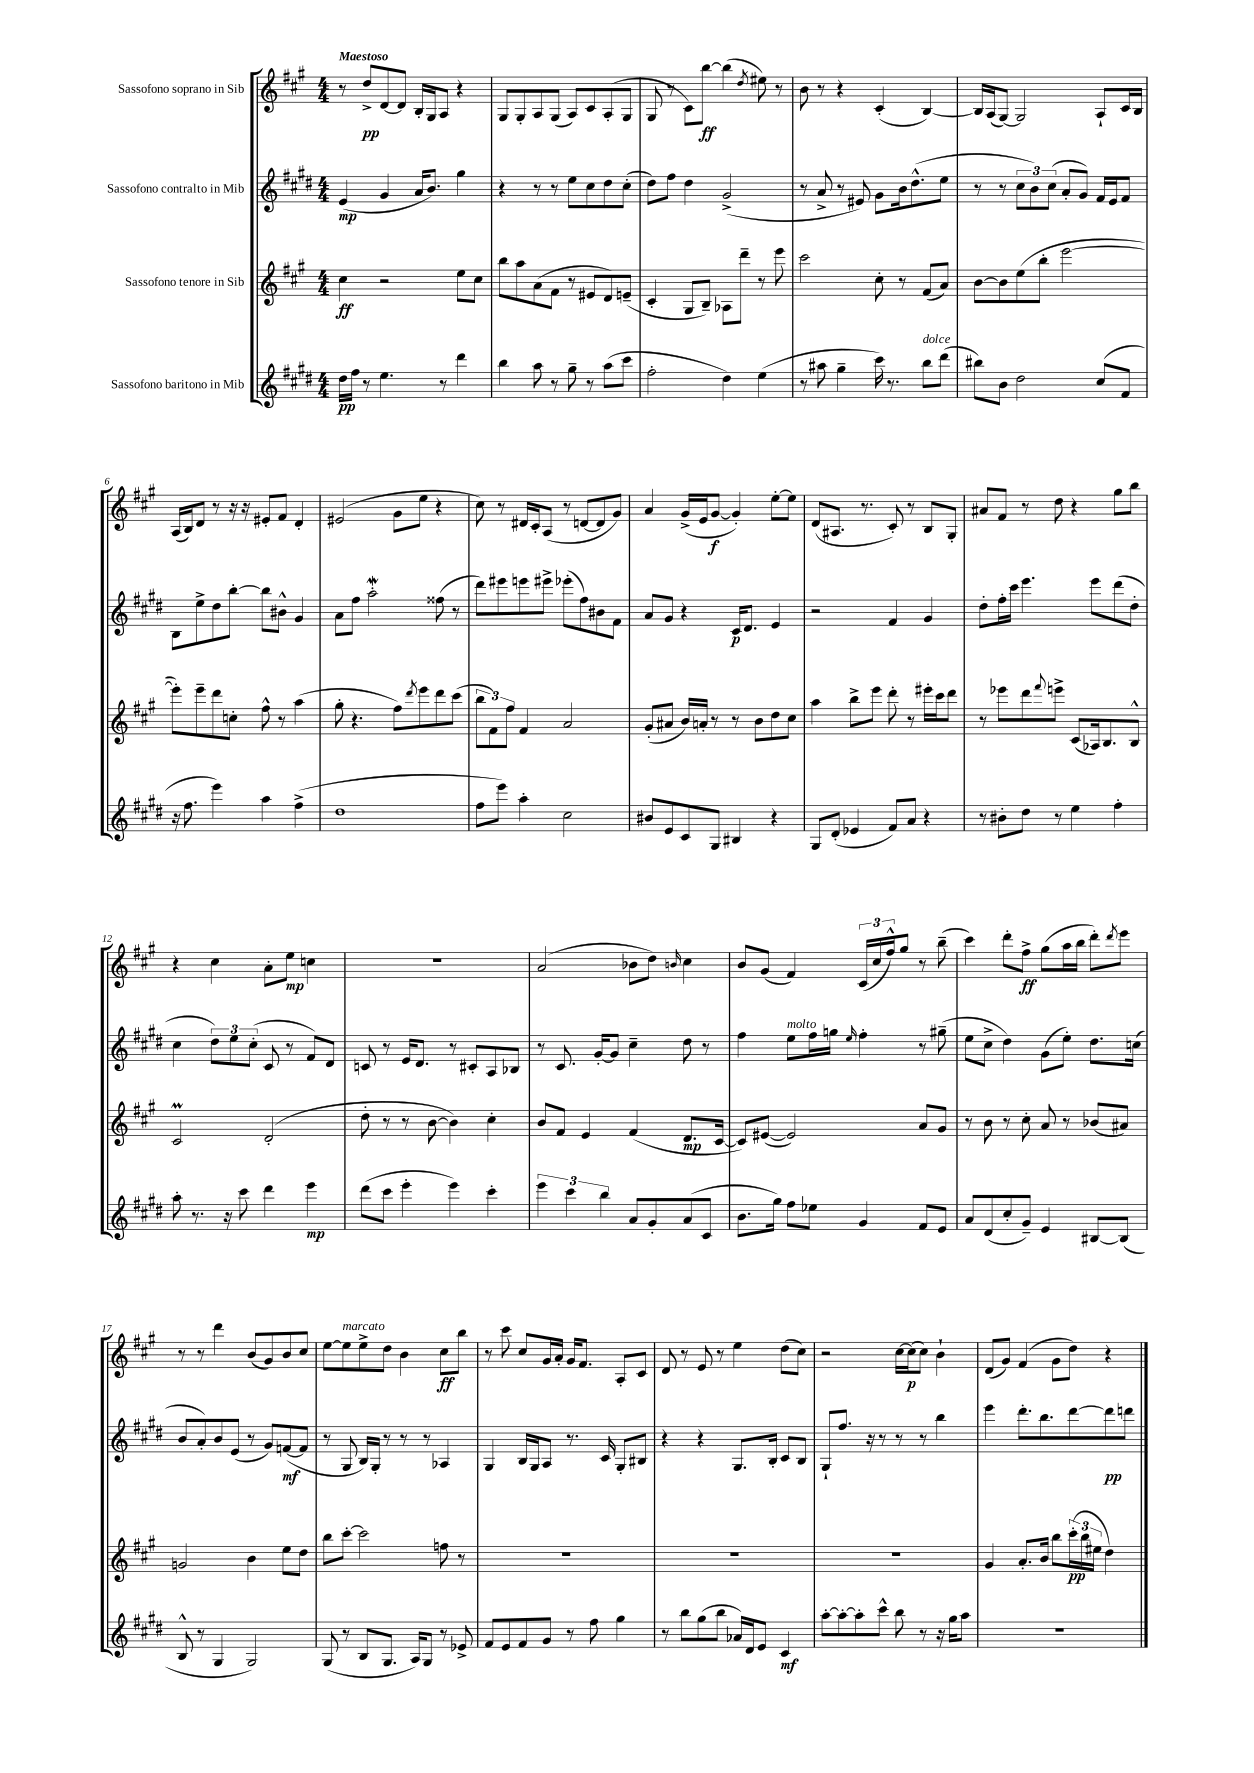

**kern	**kern	**kern	**kern
*staff4	*staff3	*staff2	*staff1
*clefG2	*clefG2	*clefG2	*clefG2
*k[f#c#g#d#]	*k[f#c#g#]	*k[f#c#g#d#]	*k[f#c#g#]
*M4/4	*M4/4	*M4/4	*M4/4
16dd#	4cc#	(4e	8r
16ff#	.	.	.
8r	.	.	8dd^
4.ee	2r	4g#	[8d
.	.	.	8d]
.	.	16a	16B'
.	.	8.b)	16G#
8r	.	.	8A
4ddd#	8ee	4gg#	4r
.	8cc#	.	.
=	=	=	=
4bb	8bb	4r	8G#
.	8aa	.	8G#'
8aa	(8a	8r	8A
8r	8f#	8r	(8G#
8gg#~	8r	8ee	8A)
8r	8e#	8cc#	8c#
(8aa	8d)	8dd#	(8A'
8ccc#	(8e~	(8cc#'	8G#
=	=	=	=
2ff#'	4c#'	8dd#)	8G#
.	.	8ff#	8r
.	8G#	4dd#	8c#)
.	8B~)	.	[8bb
4dd#)	8A-	(2g#^	(4bb]
.	8ddd~	.	.
.	.	.	8qdd
(4ee	8r	.	8ee#)
.	8eee	.	8r
=	=	=	=
8r	2ccc#	8r	8b
8aa#	.	8a^	8r
4gg#~	.	8r	4r
.	.	8e#)	.
16ccc#)	8cc#'	8g#	(4c#'
8.r	.	.	.
.	8r	16b	.
.	.	(8.dd#^^	.
8bb	(8f#	.	[4B)
(8ddd#	8a)	8ee	.
=	=	=	=
8bb#)	[8b	8r	16B]
.	.	.	(16A
8b	8b]	8r	[8G#)
2dd#	(8ee	12cc#	2G#]
.	.	12b)	.
.	8bb'	.	.
.	.	(12cc#	.
.	[2eee	8a'	.
.	.	8g#)	.
(8cc#	.	16f#	8A`
.	.	16e	.
8f#	.	8f#	16c#
.	.	.	16B
=	=	=	=
16r	8eee'])	8B	(16A
8.ff#	.	.	16B)
.	8eee~	8ee^	8d
4eee)	8ddd	8dd#	8r
.	8cc'	[8bb'	16r
.	.	.	16r
4aa	8ff#^^	8bb]	8e#'
.	8r	8b#^^	8f#
(4ff#^	(4aa	4g#	4d'
=	=	=	=
1dd#	8gg#'	8a	(2e#
.	4.r	8ff#	.
.	.	2aa'	.
.	8ff#)	.	8g#
.	8qddd	.	.
.	8eee	.	8ee
.	8ddd	(8ff##	4r
.	(8ccc#	8r	.
=	=	=	=
8ff#	12bb	8ddd#)	8cc#)
.	12f#)	.	.
8eee)	.	8eee#	8r
.	12ff#	.	.
4aa'	4f#	8eee	16d#
.	.	.	16c#'
.	.	8eee#^	(8A
2cc#	2a	(8eee-'	8r
.	.	8ff#)	[8d
.	.	8b#	8d]
.	.	8f#	8g#)
=	=	=	=
8b#	(8g#'	8a	4a
8e	8a#	8g#	.
8c#	16b)	4r	(16g#^
.	16a'	.	16e
8G#	8r	.	[8g#
4B#	8r	16c#	4g#'])
.	.	8.d#	.
.	8b	.	.
4r	8dd	4e	[8ee'
.	8cc#	.	8ee]
=	=	=	=
8G#	4aa	2r	(8d
(8d#'	.	.	8.A#
4e-	8bb^	.	.
.	.	.	8.r
.	8eee	.	.
8f#)	8ddd'	4f#	8c#')
8a	8r	.	8r
4r	16eee#'	4g#	8B
.	16ccc#	.	.
.	8ddd	.	8G#'
=	=	=	=
8r	8r	8dd#'	8a#
8b#'	8eee-	16ff#'	8f#
.	.	16ccc#	.
8dd#	8ddd	4.eee	8r
.	8qqfff#	.	.
8r	8eee^	.	8dd
4ee	(8c#	.	4r
.	16A-)	8eee	.
.	8.B	.	.
4ff#'	.	(8ddd#	8gg#
.	8B^^	8dd#'	8bb
=	=	=	=
8aa'	2c#	4cc#	4r
8.r	.	.	.
.	.	12dd#)	4cc#
16r	.	.	.
.	.	12ee	.
8ccc#	.	.	.
.	.	(12cc#'	.
4ddd#	(2d'	8c#	8a'
.	.	8r	8ee
4eee	.	8f#)	4cc
.	.	8d#	.
=	=	=	=
(8ddd#	8dd'	8c	1r
8ccc#	8r	8r	.
4eee'	8r	16e	.
.	.	8.d#	.
.	[8b	.	.
4eee)	4b])	8r	.
.	.	8c#'	.
4ccc#'	4cc#'	8A	.
.	.	8B-	.
=	=	=	=
6eee	8b	8r	(2a
.	8f#	8.c#	.
6ccc#	.	.	.
.	4e	.	.
.	.	[16g#'	.
6bb	.	.	.
.	.	8g#]	.
8a	(4f#	4cc#~	8b-
8g#'	.	.	8dd)
.	.	.	16qqb
(8a	8.d	8dd#	4cc#
8c#	.	8r	.
.	[16c#	.	.
=	=	=	=
8.b	8c#])	4ff#	8b
.	([8e#	.	(8g#
16gg#)	.	.	.
8ff#	2e#])	8ee	4f#)
8ee-	.	16ff#	.
.	.	16gg	.
.	.	16qqee	.
4g#	.	4ff#'	(24c#
.	.	.	24cc#
.	.	.	24ff#^^)
.	.	.	8gg#
8f#	8a	8r	8r
8e	8g#	(8gg#~	(8bb~
=	=	=	=
8a	8r	8ee	4ccc#)
(8d#	8b	8cc#^	.
8cc#'	8r	4dd#)	8ddd'
8g#~)	8cc#'	.	8ff#^
4e	8a	(8g#	(8gg#
.	8r	8ee')	16aa
.	.	.	16bb
[8B#	(8b-	8.dd#	8ddd')
.	.	.	8qddd
(8B#]	8a#)	.	8eee
.	.	(16cc	.
=	=	=	=
8B^^	2g	8b	8r
8r	.	8a')	8r
4G#	.	8b	4ddd
.	.	(8e	.
2G#)	4b	8r	(8b
.	.	8g#)	8g#)
.	8ee	([8f	8b
.	8dd	8f]	8cc#
=	=	=	=
(8G#	8bb	8r	[8ee
8r	[8ccc#'	8G#	8ee]
8B	2ccc#]	16B)	8ee^
.	.	16G#'	.
8.G#	.	8r	8dd
.	.	8r	4b
16A)	.	.	.
8G#	.	8r	.
8r	8ff	4A-	8cc#
8e-^	8r	.	8bb
=	=	=	=
8f#	1r	4G#	8r
8e	.	.	8ccc#
8f#	.	16B	8cc#
.	.	16G#	.
8g#	.	8A	16g#
.	.	.	16a'
8r	.	8.r	16g#
.	.	.	8.f#
8ff#	.	.	.
.	.	16c#	.
4gg#	.	8G#'	8A'
.	.	8B#	8c#
=	=	=	=
8r	1r	4r	8d
8bb	.	.	8r
(8gg#	.	4r	8e
8bb	.	.	8r
16a-)	.	8.G#	4ee
16d#	.	.	.
8e	.	.	.
.	.	16B'	.
4c#	.	8c#	(8dd
.	.	8B	8cc#)
=	=	=	=
[8aa'	1r	8G#`	2r
8aa'_	.	8.ff#	.
8aa']	.	.	.
.	.	16r	.
8ccc#^^	.	8r	.
8bb	.	8r	[16cc#
.	.	.	(16cc#]
8r	.	8r	8cc#)
16r	.	4bb	4b`
16gg#	.	.	.
8aa	.	.	.
=	=	=	=
1r	4g#	4eee	(8d
.	.	.	8g#)
.	8.a'	8.ddd#'	(4f#
.	16b	8.bb	.
.	8bb	.	8g#
.	(24ccc#'	[8ddd#	8dd)
.	24bb	.	.
.	24ee#	.	.
.	4dd)	8ddd#]	4r
.	.	8ddd	.
==	==	==	==
*-	*-	*-	*-
